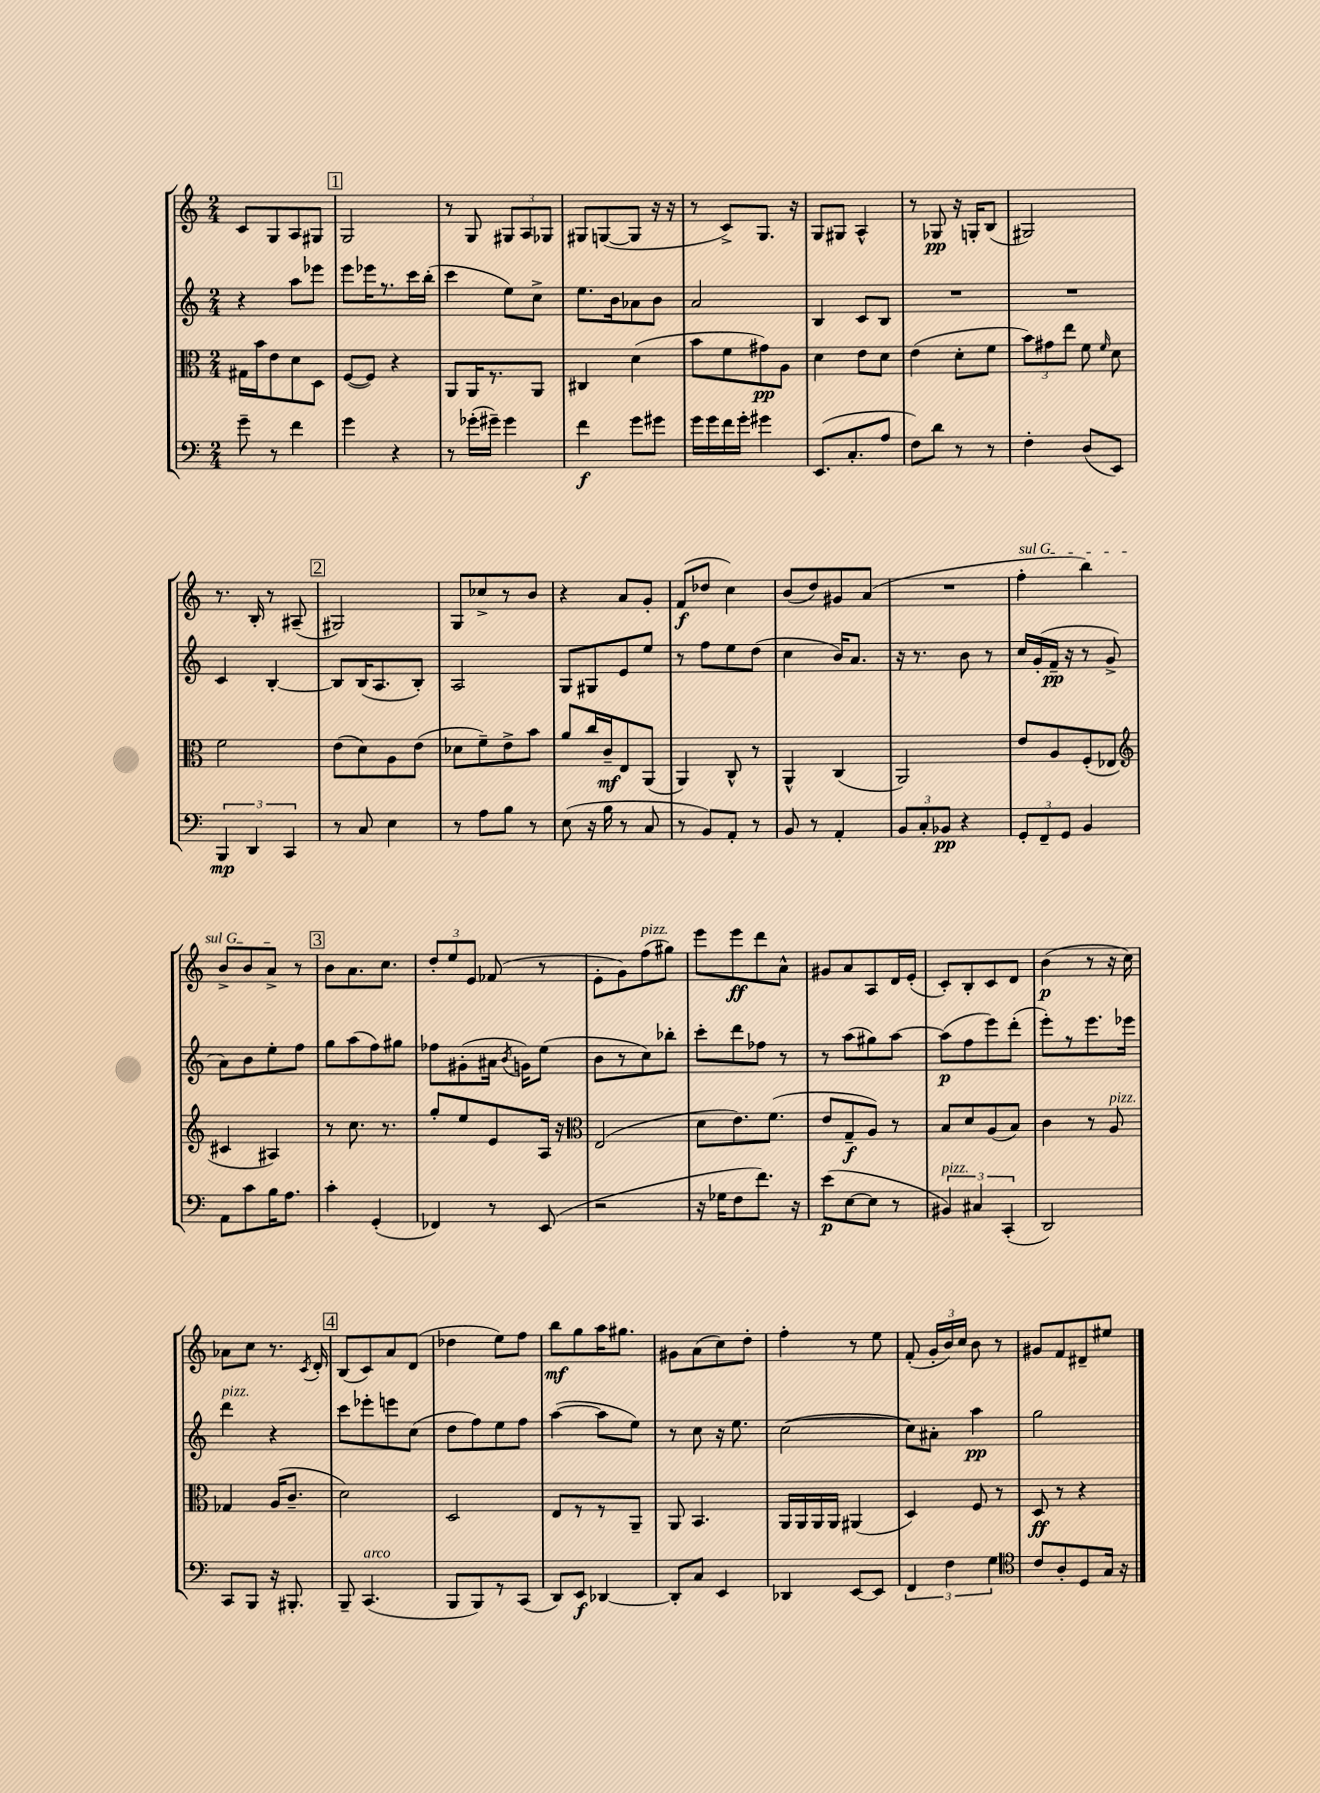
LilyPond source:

<<
\new StaffGroup <<
\new Staff = "s0" {
    \clef treble \key c \major \numericTimeSignature \time 2/4
    \autoBeamOff c'8[ g8 a8 gis8] |
    \mark \markup { \box "1" } g2 |
    r8 g8 \tuplet 3/2 { gis8[ a8 ges8] } |
    gis8[ g8~( g8] r16 r16 |
    r8 c'8[->) g8.] r16 |
    g8[ gis8] a4-^ |
    r8 ges8\pp r16 g16[-. b8]( |
    gis2) |
    r8. b16-. r8 ais8--( |
    \mark \markup { \box "2" } gis2) |
    g8[ ces''8-> r8 b'8] |
    r4 a'8[ g'8]-. |
    f'8[\f( des''8] c''4) |
    b'8[( d''8) gis'8 a'8]( |
    R2 |
    \once \override TextSpanner.bound-details.left.text = \markup { \italic "sul G" } f''4-.\startTextSpan b''4) |
    b'8[-> b'8 a'8]->\stopTextSpan r8 |
    \mark \markup { \box "3" } b'8[ a'8. c''8.] |
    \tuplet 3/2 { d''8[-. e''8 e'8] } fes'8( r8 |
    e'8[-. g'8) f''8^\markup { \italic "pizz." }( gis''8]) |
    e'''8[ e'''8\ff d'''8 a'8]-^ |
    gis'8[ a'8 a8 d'16 e'16]-.( |
    c'8[-.) b8-. c'8 d'8] |
    b'4\p( r8 r16 c''16) |
    aes'8[ c''8] r8. \acciaccatura { c'8 } d'16-. |
    \mark \markup { \box "4" } b8[( c'8) a'8 d'8]( |
    des''4 e''8[) f''8] |
    b''8[\mf g''8 a''16 gis''8.] |
    gis'8[ a'8( c''8) d''8]-. |
    f''4-. r8 e''8 |
    f'8-.( \tuplet 3/2 { g'16[-. b'16) c''16] } b'8 r8 |
    gis'8[ f'8 dis'8-- eis''8] \bar "|." |
}
\new Staff = "s1" {
    \clef treble \key c \major \numericTimeSignature \time 2/4
    \autoBeamOff r4 a''8[ ees'''8] |
    \mark \markup { \box "1" } e'''8[ ees'''16 r8. c'''16 b''16]-.( |
    c'''4 e''8[) c''8]-> |
    e''8.[ b'16 aes'8 b'8] |
    a'2 |
    b4 c'8[ b8] |
    R2 |
    R2 |
    c'4 b4~-. |
    \mark \markup { \box "2" } b8[ b16( a8. b8]-.) |
    a2 |
    g8[ gis8 e'8 e''8] |
    r8 f''8[ e''8 d''8]( |
    c''4 b'16[) a'8.] |
    r16 r8. b'8 r8 |
    c''16[ g'16-.( f'16]--\pp r16 r8 g'8-> |
    a'8[) b'8 e''8-. f''8] |
    \mark \markup { \box "3" } g''8[ a''8( f''8) gis''8] |
    fes''8[ gis'8-.( ais'16] \acciaccatura { b'8 } g'16[) e''8]( |
    b'8[ r8 c''8) bes''8]-. |
    c'''8[-. d'''8 fes''8] r8 |
    r8 a''8[( gis''8) a''8]~ |
    a''8[\p( f''8 e'''8) d'''8]-.( |
    e'''8[-.) r8 e'''8. ees'''16] |
    d'''4^\markup { \italic "pizz." } r4 |
    \mark \markup { \box "4" } c'''8[ ees'''8-. e'''8 c''8]( |
    d''8[ f''8) e''8 f''8] |
    a''4~( a''8[ e''8]) |
    r8 c''8 r16 e''8. |
    c''2~( |
    c''8[) ais'8]-. a''4\pp |
    g''2 \bar "|." |
}
\new Staff = "s2" {
    \clef alto \key c \major \numericTimeSignature \time 2/4
    \autoBeamOff gis16[ b'16 e'8 d'8 d8] |
    \mark \markup { \box "1" } f8[~( f8]) r4 |
    a,8[ a,16 r8. a,8] |
    cis4 d'4( |
    b'8[ f'8 gis'8\pp) a8] |
    d'4 e'8[ d'8] |
    e'4( d'8[-. f'8] |
    \tuplet 3/2 { b'8[) gis'8 e''8] } f'8 \grace { f'16 } d'8 |
    f'2 |
    \mark \markup { \box "2" } e'8[( d'8) a8 e'8]( |
    des'8[ f'8--) e'8-> b'8] |
    a'8[ c''16 c'16--\mf e8 a,8]( |
    a,4) c8-^ r8 |
    a,4-^ c4( |
    a,2) |
    e'8[ a8 f8-.( ees8] |
    \clef treble cis'4 ais4) |
    \mark \markup { \box "3" } r8 c''8. r8. |
    g''8[-. e''8 e'8 a16] r16 |
    \clef alto e2( |
    d'8[ e'8.) f'8.]( |
    e'8[ g8--\f a8]) r8 |
    b8[ d'8 a8( b8]) |
    c'4 r8 a8^\markup { \italic "pizz." } |
    ges4 a16[( c'8.]-- |
    \mark \markup { \box "4" } d'2) |
    d2 |
    e8[ r8 r8 a,8]-- |
    a,8 b,4. |
    a,16[ a,16 a,16 a,16] ais,4( |
    d4) f8 r8 |
    d8\ff r8 r4 \bar "|." |
}
\new Staff = "s3" {
    \clef bass \key c \major \numericTimeSignature \time 2/4
    \autoBeamOff g'8-- r8 f'4 |
    \mark \markup { \box "1" } g'4 r4 |
    r8 ges'16[-.( gis'16]--) gis'4 |
    f'4\f g'8[ gis'8] |
    g'16[ g'16 f'16 g'16]-. gis'4 |
    e,8.[( c8.-. a8] |
    f8[) d'8] r8 r8 |
    f4-. d8[( e,8]) |
    \tuplet 3/2 { b,,4\mp d,4 c,4 } |
    \mark \markup { \box "2" } r8 c8 e4 |
    r8 a8[ b8] r8 |
    e8( r16 b16 r8 c8 |
    r8 b,8[) a,8]-. r8 |
    b,8 r8 a,4-. |
    \tuplet 3/2 { b,8[ c8-. bes,8]\pp } r4 |
    \tuplet 3/2 { g,8[-. f,8-- g,8] } b,4 |
    a,8[ c'8 b16 a8.] |
    \mark \markup { \box "3" } c'4-. g,4-.( |
    fes,4) r8 e,8( |
    r2 |
    r16 ges16[ f8 f'8.]) r16 |
    e'8[\p( e8~ e8] r8 |
    \tuplet 3/2 { bis,4^\markup { \italic "pizz." }) cis4 c,4-.( } |
    d,2) |
    c,8[ b,,8] r16 bis,,8.-. |
    \mark \markup { \box "4" } b,,8-- c,4.^\markup { \italic "arco" }( |
    b,,8[ b,,8) r8 c,8]( |
    d,8[) e,8]\f des,4~ |
    des,8[-. c8] e,4 |
    des,4 e,8[~ e,8] |
    \tuplet 3/2 { f,4 f4 g4 } |
    \clef tenor c'8[ a8-. d8 g16] r16 \bar "|." |
}
>>
>>
\layout { \context { \Score \remove "Bar_number_engraver" } }
